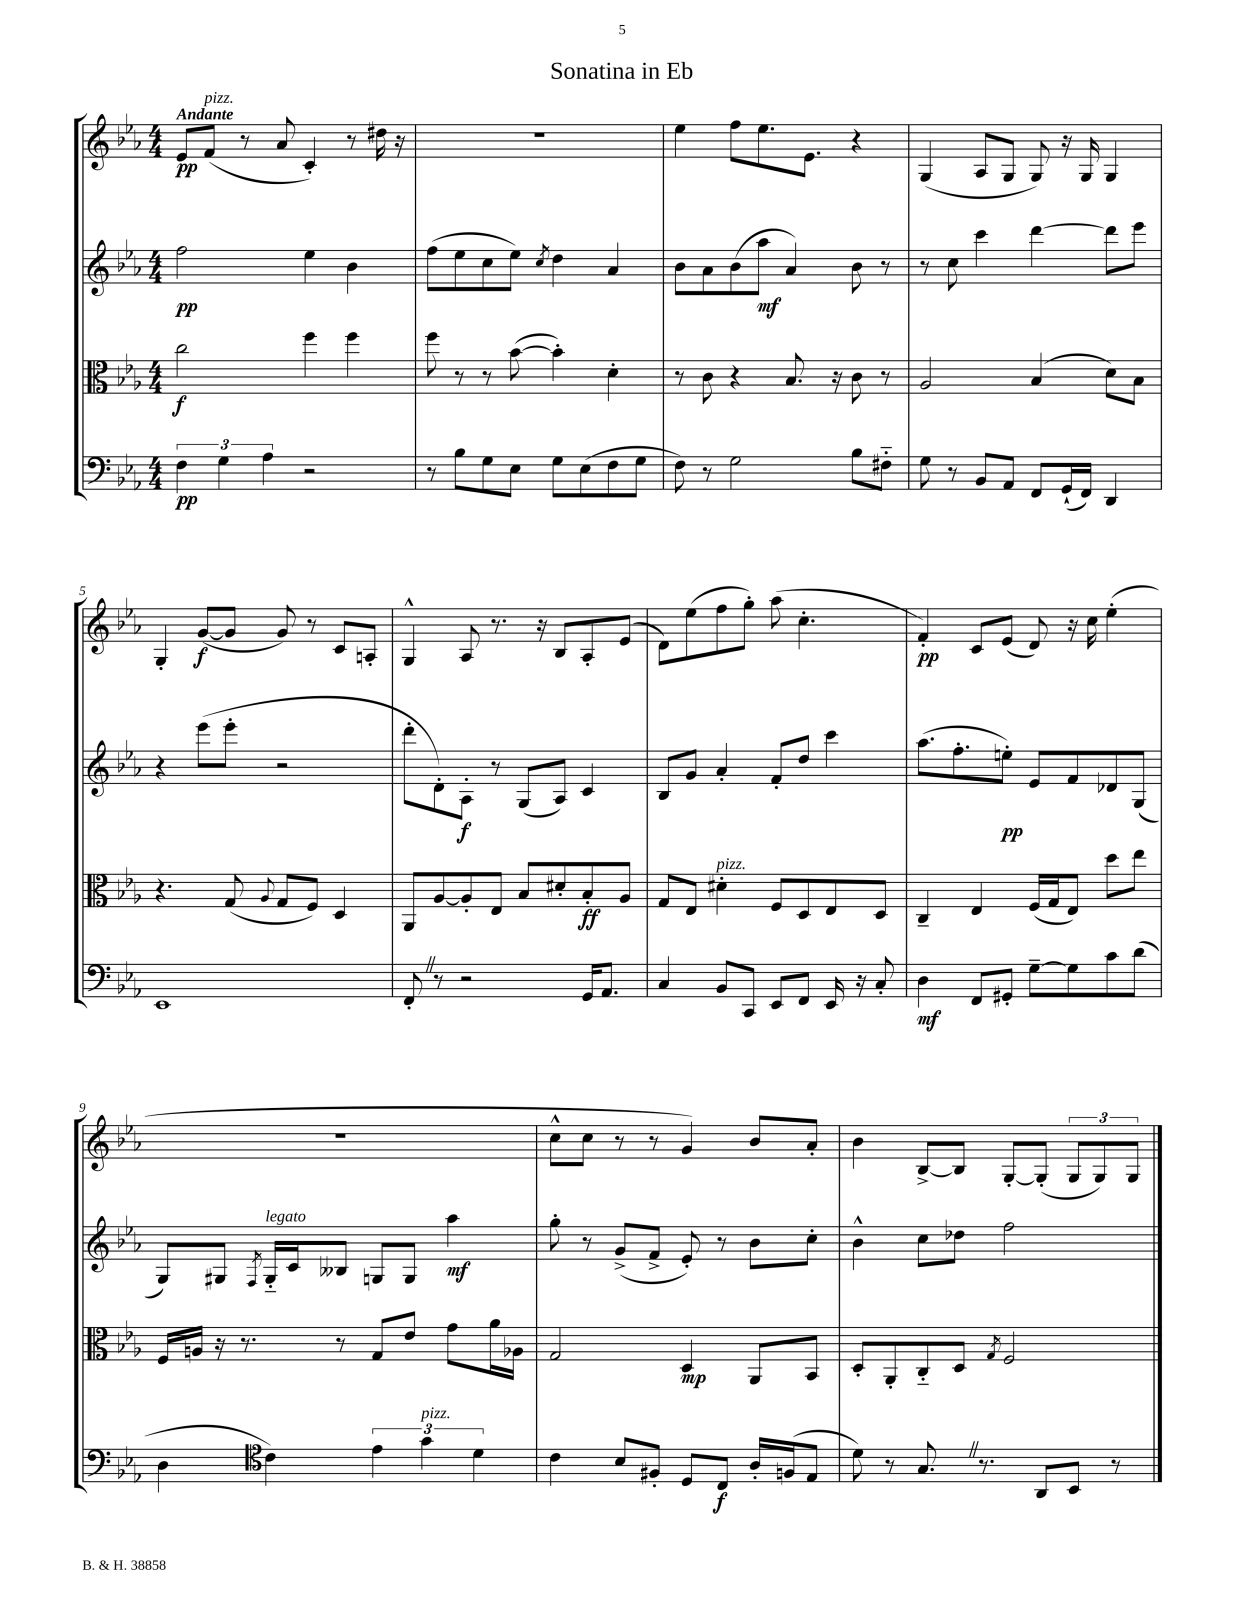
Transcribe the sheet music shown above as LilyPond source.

\header { title = "Sonatina in Eb" }
<<
\new StaffGroup <<
\new Staff = "s0" {
    \clef treble \key ees \major \numericTimeSignature \time 4/4 \tempo "Andante"
    ees'8\pp f'8^\markup { \italic "pizz." }( r8 aes'8 c'4-.) r8 dis''16 r16 |
    R1 |
    ees''4 f''8 ees''8. ees'8. r4 |
    g4( aes8 g8 g8) r16 g16 g4 |
    g4-. g'8~\f( g'8 g'8) r8 c'8 a8-. |
    g4-^ aes8 r8. r16 bes8 aes8-. ees'8( |
    d'8) ees''8( f''8 g''8-.) aes''8( c''4.-. |
    f'4-.\pp) c'8 ees'8( d'8) r16 c''16 ees''4-.( |
    R1 |
    c''8-^ c''8 r8 r8 g'4) bes'8 aes'8-. |
    bes'4 bes8~-> bes8 g8~-. g8-.( \tuplet 3/2 { g8 g8) g8 } \bar "|." |
}
\new Staff = "s1" {
    \clef treble \key ees \major \numericTimeSignature \time 4/4
    f''2\pp ees''4 bes'4 |
    f''8( ees''8 c''8 ees''8) \acciaccatura { c''8 } d''4 aes'4 |
    bes'8 aes'8 bes'8( aes''8\mf aes'4) bes'8 r8 |
    r8 c''8 c'''4 d'''4~ d'''8 ees'''8 |
    r4 ees'''8( ees'''8-. r2 |
    d'''8-. d'8-.) aes8-.\f r8 g8( aes8) c'4 |
    bes8 g'8 aes'4-. f'8-. d''8 c'''4 |
    aes''8.( f''8.-. e''8-.\pp) ees'8 f'8 des'8 g8( |
    g8) gis8 \acciaccatura { f8 } gis16-_^\markup { \italic "legato" } c'16 beses8 g8 g8 aes''4\mf |
    g''8-. r8 g'8->( f'8-> ees'8-.) r8 bes'8 c''8-. |
    bes'4-^ c''8 des''8 f''2 \bar "|." |
}
\new Staff = "s2" {
    \clef alto \key ees \major \numericTimeSignature \time 4/4
    c''2\f f''4 f''4 |
    f''8 r8 r8 bes'8~( bes'4-.) d'4-. |
    r8 c'8 r4 bes8. r16 c'8 r8 |
    aes2 bes4( d'8) bes8 |
    r4. g8( \appoggiatura { aes8 } g8 f8) d4 |
    aes,8 aes8~ aes8-. ees8 bes8 dis'8-. bes8-.\ff aes8 |
    g8 ees8 dis'4-.^\markup { \italic "pizz." } f8 d8 ees8 d8 |
    c4-- ees4 f16( g16 ees8) d''8 ees''8 |
    f16 a16 r16 r8. r8 g8 ees'8 g'8 aes'16 aes16 |
    g2 d4\mp aes,8 bes,8 |
    d8-. aes,8-. c8-_ d8 \acciaccatura { g8 } f2 \bar "|." |
}
\new Staff = "s3" {
    \clef bass \key ees \major \numericTimeSignature \time 4/4
    \tuplet 3/2 { f4\pp g4 aes4 } r2 |
    r8 bes8 g8 ees8 g8 ees8( f8 g8 |
    f8) r8 g2 bes8 fis8-_ |
    g8 r8 bes,8 aes,8 f,8 g,16-!( f,16) d,4 |
    ees,1 |
    f,8-. \once \override BreathingSign.text = \markup { \musicglyph "scripts.caesura.straight" } \breathe r8 r2 g,16 aes,8. |
    c4 bes,8 c,8 ees,8 f,8 ees,16 r16 c8-. |
    d4\mf f,8 gis,8-. g8~-- g8 c'8 d'8( |
    d4 \clef tenor c'4) \tuplet 3/2 { ees'4 g'4^\markup { \italic "pizz." } d'4 } |
    c'4 bes8 fis8-. d8 c8\f aes16-. f16( ees8 |
    d'8) r8 g8. \once \override BreathingSign.text = \markup { \musicglyph "scripts.caesura.straight" } \breathe r8. aes,8 bes,8 r8 \bar "|." |
}
>>
>>
